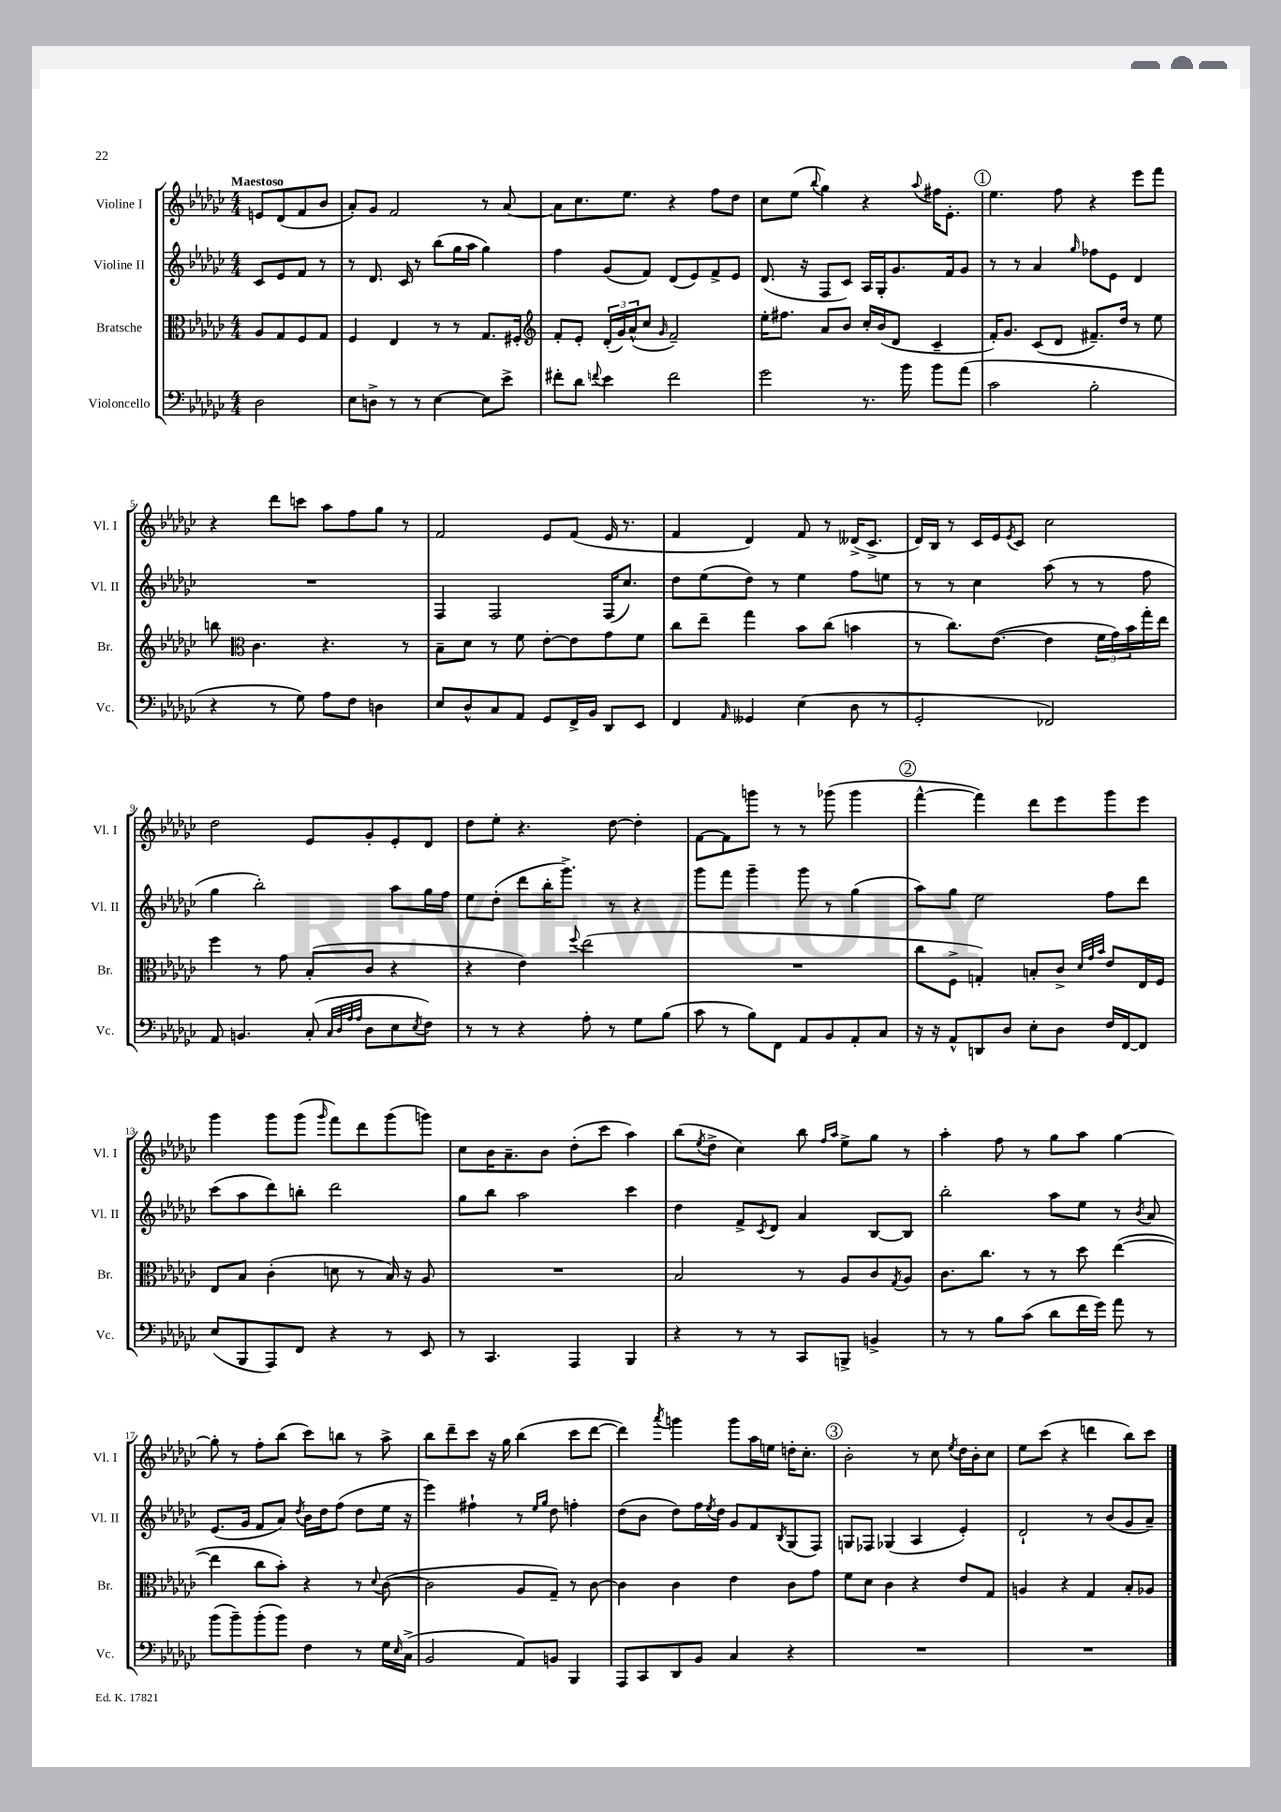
<<
\new StaffGroup <<
\new Staff = "s0" \with { instrumentName = "Violine I" shortInstrumentName = "Vl. I" } {
    \clef treble \key ges \major \numericTimeSignature \time 4/4 \partial 2 \tempo "Maestoso"
    e'8 des'8( f'8 bes'8 |
    aes'8-.) ges'8 f'2 r8 aes'8~ |
    aes'8 ces''8. ees''8. r4 f''8 des''8 |
    ces''8 ees''8( \appoggiatura { bes''8 } ges''4) r4 \appoggiatura { aes''8 } fis''16 ees'8.-. |
    \mark \markup { \circle "1" } ees''4. f''8 r4 ees'''8 f'''8 |
    r4 des'''8 c'''8 aes''8 f''8 ges''8 r8 |
    f'2 ees'8 f'8( ees'16 r8. |
    f'4 des'4) f'8 r8 deses'16->( ces'8.-> |
    des'16) bes16 r8 ces'16 ees'16 \acciaccatura { ees'8 } ces'8 ces''2 |
    des''2 ees'8 ges'8-. ees'8-. des'8 |
    des''8 ees''8-. r4. des''8~ des''4-. |
    f'8~ f'8 g'''8 r8 r8 ges'''8( ges'''4 |
    \mark \markup { \circle "2" } f'''4~-^ f'''4) des'''8 ees'''8 ges'''8 ees'''8 |
    ges'''4 ges'''8 ges'''8( \grace { ges'''16 } f'''8) des'''8 ges'''8( g'''8) |
    ces''8 bes'16 aes'8.-- bes'8 des''8-.( ces'''8 aes''4) |
    bes''8( \acciaccatura { ees''8 } des''8-> ces''4) bes''8 \grace { f''16 aes''16 } ees''8-> ges''8 r8 |
    aes''4-. f''8 r8 ges''8 aes''8 ges''4~ |
    ges''8-. r8 f''8-. bes''8( ces'''8) b''8 r8 aes''8-> |
    bes''8 des'''8-- ces'''8 r16 ges''16 bes''4( ces'''8 des'''8~ |
    des'''4) \acciaccatura { aes'''8 } g'''4 g'''8 aes''16 e''16 d''16-. ces''8.-. |
    \mark \markup { \circle "3" } bes'2-. r8 ces''8 \acciaccatura { ees''8 } des''16 bes'16-. ces''8 |
    ees''8 ces'''8( r4 d'''4 bes''8) ces'''8 \bar "|." |
}
\new Staff = "s1" \with { instrumentName = "Violine II" shortInstrumentName = "Vl. II" } {
    \clef treble \key ges \major \numericTimeSignature \time 4/4 \partial 2
    ces'8 ees'8 f'8 r8 |
    r8 des'8. ces'16 r8 bes''8( ges''16 aes''16 ges''4) |
    f''4 ges'8( f'8) des'8( ees'8) f'8-> ees'8 |
    des'8.( r16 f8 ces'8) aes16 ges16-. ges'8. f'16 ges'8 |
    \mark \markup { \circle "1" } r8 r8 aes'4 \grace { ges''16 } fes''8 ees'8 des'4 |
    R1 |
    f4 f2 f16( ces''8.) |
    des''8 ees''8( des''8) r8 ees''4 f''8 e''8 |
    r8 r8 ces''4 aes''8( r8 r8 f''8 |
    ges''4 bes''2-.) aes''8 ges''16 f''16 |
    ees''8 des''8-.( des'''8 bes''16-. ges'''8.->) r8 r4 |
    ges'''8 f'''8 ges'''4-- ges'''8 r8 ges''4( |
    \mark \markup { \circle "2" } aes''8) ges''8 ees''2 f''8 des'''8 |
    ces'''8( aes''8 des'''8) b''8-. des'''2 |
    ges''8 bes''8 aes''2 ces'''4 |
    des''4 f'8-> \acciaccatura { ces'8 } des'8 aes'4 bes8~ bes8 |
    bes''2-. aes''8 ees''8 r8 \acciaccatura { bes'8 } aes'8 |
    ees'8.( ges'16 f'8 aes'8) \acciaccatura { des''8 } bes'16 des''16 f''8( des''8 ees''16 r16 |
    ees'''4) fis''4-! r8 \grace { ees''16 ges''16 } des''8 f''4-. |
    des''8( bes'8 des''8) f''16 \acciaccatura { ees''8 } des''16 ges'8 f'8 \acciaccatura { bes8 } ges8( f8) |
    \mark \markup { \circle "3" } g8 fes8 ges4( aes4 ees'4-.) |
    des'2-! r8 bes'8( ges'8 aes'8--) \bar "|." |
}
\new Staff = "s2" \with { instrumentName = "Bratsche" shortInstrumentName = "Br." } {
    \clef alto \key ges \major \numericTimeSignature \time 4/4 \partial 2
    aes8 ges8 f8 ges8 |
    f4 ees4 r8 r8 ges8. fis16-. |
    \clef treble f'8-. ees'8-. \tuplet 3/2 { des'16-.( ges'16) aes'16-^( } ces''8 \grace { ges'16 } f'2--) |
    ees''16-. fis''8. aes'8 bes'8 ces''16-. bes'16( des'8 ces'4-- |
    \mark \markup { \circle "1" } f'16-.) ges'8. ces'8( des'8 fis'8.--) des''16 r8 ees''8 |
    b''8 \clef alto ces'4. r4. r8 |
    bes8-- des'8 r8 f'8 ees'8~-. ees'8 ges'8 f'8 |
    ces''8 ees''8-- ges''4 bes'8 ces''8( b'4 |
    r8 ces''8.) ees'8.~( ees'4 \tuplet 3/2 { f'16 ges'16) bes'16 } ges''16-. ees''16 |
    f''4 r8 ges'8 bes8-.( ces'8 r4 |
    r4 ees'4) \appoggiatura { f''8 } ees''2( |
    R1 |
    \mark \markup { \circle "2" } ces''8 f8-> g4-.) b8-. ces'8-> \grace { des'32 ges'32 bes'32 } ees'8 ees16 f16 |
    ees8 bes8 ces'4-.( d'8 r8 bes16) r16 aes8 |
    R1 |
    bes2 r8 aes8 ces'8 \acciaccatura { ges8 } aes8 |
    ces'8. ces''8. r8 r8 des''8 ees''4~( |
    ees''4 ces''8 bes'8-.) r4 r8 \appoggiatura { des'8 } ces'8~( |
    ces'2 aes8 ges8--) r8 ces'8~ |
    ces'4 ces'4 ees'4 ces'8 ges'8 |
    \mark \markup { \circle "3" } f'8 des'8 ces'4 r4 ees'8 ges8 |
    a4 r4 ges4 bes8-. aes8 \bar "|." |
}
\new Staff = "s3" \with { instrumentName = "Violoncello" shortInstrumentName = "Vc." } {
    \clef bass \key ges \major \numericTimeSignature \time 4/4 \partial 2
    des2 |
    ees8 d8-> r8 r8 ees4~ ees8 ees'8-> |
    fis'8-. des'8 \appoggiatura { f'8 } ees'4 f'2 |
    ges'2 r8. bes'16 bes'8 aes'8( |
    \mark \markup { \circle "1" } ces'2 bes2-. |
    r4 r8 ges8) aes8 f8 d4 |
    ees8 des8-^ ces8 aes,8 ges,8 f,16-> bes,16 des,8 ees,8 |
    f,4 \grace { aes,16 } geses,4 ees4( des8 r8 |
    ges,2-. fes,2) |
    aes,8 b,4. ces8-.( \grace { ces32 des32 aes32 aes32 } des8 ees8 \acciaccatura { ees8 } f8) |
    r8 r8 r4 aes8-. r8 ges8 bes8( |
    ces'8 r8 bes8) f,8 aes,8 bes,8 aes,8-. ces8 |
    \mark \markup { \circle "2" } r16 r16 aes,8-^ d,8 des8 ees8-. des8 f16 f,16~ f,8 |
    ees8( bes,,8 aes,,8) f,8 r4 r8 ees,8 |
    r8 ces,4. aes,,4 bes,,4 |
    r4 r8 r8 ces,8 b,,8-> b,4-> |
    r8 r8 bes8 ces'8( des'8 f'16 ges'16) aes'8 r8 |
    bes'8( bes'8--) bes'8-.( bes'8) f4 r8 ges16 \grace { ees16 } ces16->( |
    bes,2 aes,8) b,8 bes,,4 |
    aes,,8 ces,8 des,8 bes,8 ces4 r4 |
    \mark \markup { \circle "3" } R1 |
    R1 \bar "|." |
}
>>
>>
